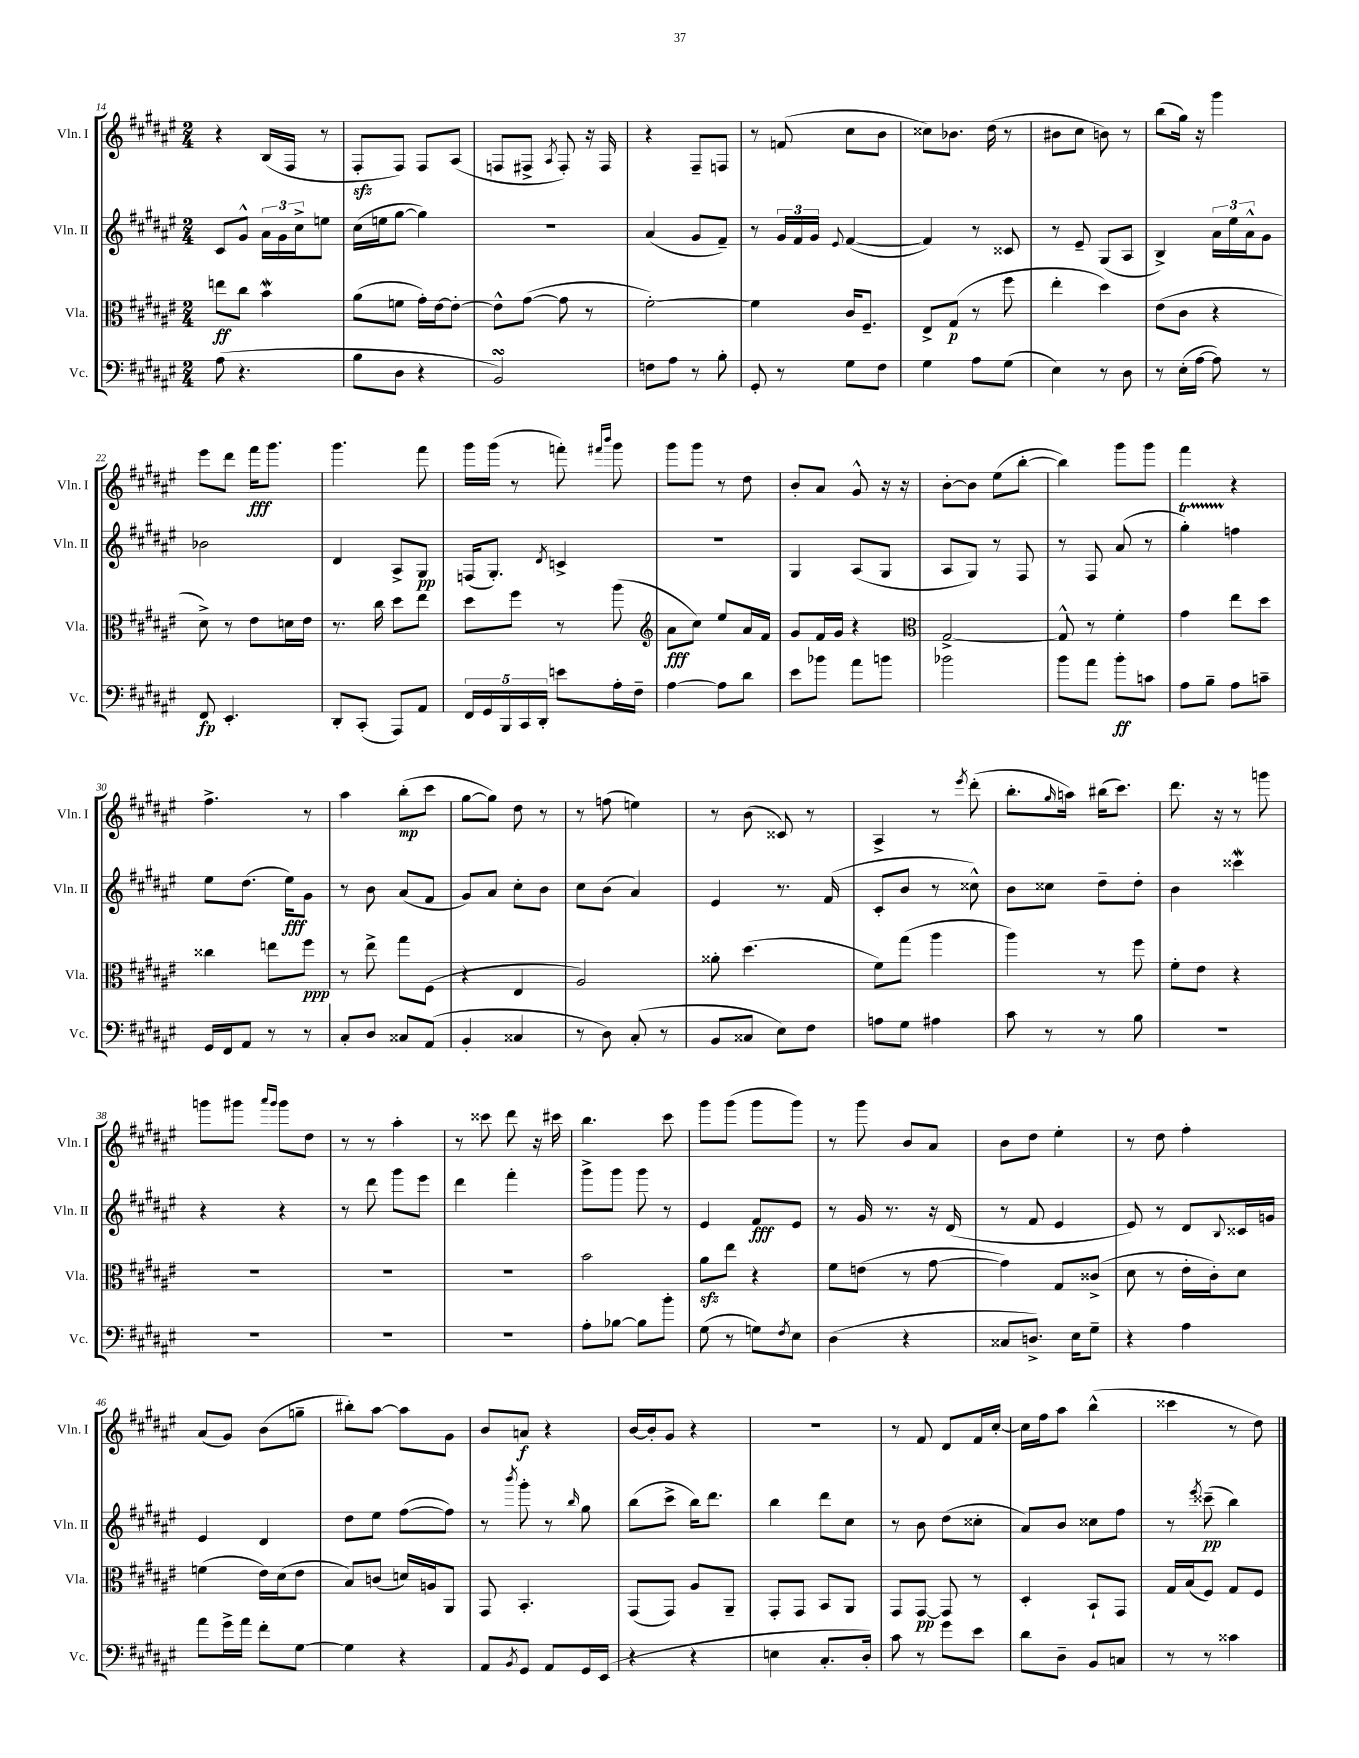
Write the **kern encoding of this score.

**kern	**kern	**kern	**kern
*staff4	*staff3	*staff2	*staff1
*clefF4	*clefC3	*clefG2	*clefG2
*k[f#c#g#d#a#e#]	*k[f#c#g#d#a#e#]	*k[f#c#g#d#a#e#]	*k[f#c#g#d#a#e#]
*M2/4	*M2/4	*M2/4	*M2/4
(8A#	8ee	8c#	4r
4.r	8cc#	8g#^^	.
.	4b	24a#	(16B
.	.	24g#	.
.	.	.	16F#
.	.	24cc#^	.
.	.	8ee	8r
=	=	=	=
8B	(8a#	(16cc#	8F#'
.	.	16ee	.
8D#	8f	[8gg#	8F#)
4r	16g#')	4gg#])	8F#
.	[16e#	.	.
.	8e#'_	.	(8A#
=	=	=	=
2BB)	8e#^^]	2r	8F
.	([8g#	.	8F#^
.	.	.	8qA#
.	8g#]	.	8F#')
.	8r	.	16r
.	.	.	16F#
=	=	=	=
8F	[2f#')	(4a#	4r
8A#	.	.	.
8r	.	8g#	8F#~
8B'	.	8f#~)	8F
=	=	=	=
8GG#'	4f#]	8r	8r
8r	.	24g#	(8f
.	.	24f#	.
.	.	24g#	.
.	.	8qqe#	.
8G#	16c#	([4f#	8cc#
.	8.F#~	.	.
8F#	.	.	8b
=	=	=	=
4G#	8E#^	4f#])	8cc##)
.	(8G#	.	8.b-
8A#	8r	8r	.
.	.	.	(16dd#
(8G#	8ff#	8c##	8r
=	=	=	=
4E#)	4ee#'	8r	8b#
.	.	8e#~	8cc#
8r	4dd#)	(8G#	8b)
8D#	.	8A#	8r
=	=	=	=
8r	(8e#	4B^)	(8bb
(16E#'	8c#	.	16gg#)
[16A#	.	.	16r
8A#])	4r	24a#	4ggg#
.	.	24ee#	.
.	.	24a#^^	.
8r	.	8g#	.
=	=	=	=
8FF#	8d#^)	2b-	8eee#
4.EE#'	8r	.	8ddd#
.	8e#	.	16fff#
.	.	.	8.ggg#
.	16d	.	.
.	16e#	.	.
=	=	=	=
8DD#'	8.r	4d#	4.ggg#
(8CC#'	.	.	.
.	16cc#	.	.
8AAA#)	8dd#	8A#^	.
8AA#	8ee#	8G#	8fff#
=	=	=	=
20FF#	8dd#	(16F	16ggg#
20GG#	.	.	.
.	.	8.G#')	(16ggg#
20BBB	.	.	.
.	8ff#	.	8r
20CC#	.	.	.
20DD#'	.	.	.
.	.	8qd#	.
8e	8r	4c^	8fff')
.	.	.	16qqfff#
.	.	.	16qqbbb
16A#'	(8aa#	.	8ggg#
16F#~	.	.	.
=	=	=	=
*	*clefG2	*	*
[4A#	8a#	2r	8ggg#
.	8cc#)	.	8ggg#
8A#]	8ee#	.	8r
8d#	16a#	.	8dd#
.	16f#	.	.
=	=	=	=
8e#	8g#	4G#	8b'
8b-	16f#	.	8a#
.	16g#	.	.
8a#	4r	(8A#	8g#^^
8b	.	8G#	16r
.	.	.	16r
=	=	=	=
*	*clefC3	*	*
2b-	[2G#^	8A#	[8b'
.	.	8G#)	8b]
.	.	8r	(8ee#
.	.	8F#	[8bb'
=	=	=	=
8b	8G#^^]	8r	4bb])
8a#	8r	8F#	.
8b'	4f#'	(8a#	8ggg#
8c	.	8r	8ggg#
=	=	=	=
8A#	4g#	4gg#')	4fff#
8B~	.	.	.
8A#	8ee#	4ff	4r
8c~	8dd#	.	.
=	=	=	=
16GG#	4cc##	8ee#	4.ff#^
16FF#	.	.	.
8AA#	.	(8.dd#	.
8r	8ee	.	.
.	.	16ee#)	.
8r	8ff#	8g#	8r
=	=	=	=
8C#'	8r	8r	4aa#
8D#	8ee#^	8b	.
8C##	8gg#	(8a#	(8bb'
(8AA#	(8F#	8f#	8ccc#
=	=	=	=
4BB'	4r	8g#)	[8gg#
.	.	8a#	8gg#])
4C##	4E#	8cc#'	8dd#
.	.	8b	8r
=	=	=	=
8r	2A#)	8cc#	8r
8D#)	.	(8b	(8ff
(8C#'	.	4a#)	4ee)
8r	.	.	.
=	=	=	=
8BB	8a##'	4e#	8r
8C##	(4.dd#	.	(8b
8E#)	.	8.r	8c##)
8F#	.	.	8r
.	.	(16f#	.
=	=	=	=
8A	8f#)	8c#'	4A#^
8G#	(8gg#	8b	.
4A#	4aa#	8r	8r
.	.	.	8qeee#
.	.	8cc##^^)	(8ddd#'
=	=	=	=
8c#	4aa#)	8b	8.bb'
8r	.	8cc##	.
.	.	.	16qqgg#
.	.	.	16aa)
8r	8r	8dd#~	(16bb#
.	.	.	8.ccc#)
8B	8ff#	8dd#'	.
=	=	=	=
2r	8f#'	4b	8.ddd#
.	8e#	.	.
.	.	.	16r
.	4r	4ccc##	8r
.	.	.	8ggg
=	=	=	=
2r	2r	4r	8ggg
.	.	.	8ggg#
.	.	.	16qqaaa#
.	.	.	16qqggg#
.	.	4r	8ggg#
.	.	.	8dd#
=	=	=	=
2r	2r	8r	8r
.	.	8ddd#	8r
.	.	8ggg#	4aa#'
.	.	8eee#	.
=	=	=	=
2r	2r	4ddd#	8r
.	.	.	8ccc##
.	.	4fff#'	8ddd#
.	.	.	16r
.	.	.	16ccc#
=	=	=	=
8A#'	2b	8ggg#^	4.bb
[8B-	.	8ggg#	.
8B-]	.	8ggg#	.
8b'	.	8r	8ccc#
=	=	=	=
(8G#	8a#	4e#	8ggg#
8r	8ee#	.	(8ggg#
8G)	4r	8f#	8ggg#
8qF#	.	.	.
8E#	.	8e#	8ggg#)
=	=	=	=
(4D#	8f#	8r	8r
.	(8e	16g#	8ggg#
.	.	8.r	.
4r	8r	.	8b
.	[8g#	16r	8a#
.	.	(16d#	.
=	=	=	=
8C##	4g#])	8r	8b
8.D^)	.	8f#	8dd#
.	8G#	4e#	4ee#'
16E#	.	.	.
8G#~	(8c##^	.	.
=	=	=	=
4r	8d#	8e#)	8r
.	8r	8r	8dd#
4A#	16e#'	8d#	4ff#'
.	16c#')	.	.
.	.	8qqB	.
.	8d#	16c##	.
.	.	16g	.
=	=	=	=
8a#	(4f	4e#	(8a#
16g#^	.	.	8g#)
16a#	.	.	.
8f#'	16e#)	4d#	(8b
.	(16d#	.	.
[8G#	8e#	.	8gg~
=	=	=	=
4G#]	8B)	8dd#	8bb#')
.	(8c	8ee#	[8aa#
4r	16d)	([8ff#	8aa#]
.	16A	.	.
.	8AA#	8ff#])	8g#
=	=	=	=
8AA#	8GG#	8r	8b
8qBB	.	8qbbb	.
8GG#	4.BB'	8ggg#'	8a
8AA#	.	8r	4r
.	.	16qqbb	.
16GG#	.	8gg#	.
(16EE#	.	.	.
=	=	=	=
4r	(8GG#	(8bb	[16b
.	.	.	16b']
.	8GG#)	8ccc#^	8g#
4r	8A#	16bb)	4r
.	.	8.ddd#	.
.	8AA#~	.	.
=	=	=	=
4E	8GG#'	4bb	2r
.	8GG#	.	.
8.C#'	8BB	8ddd#	.
.	8AA#	8cc#	.
16D#')	.	.	.
=	=	=	=
8c#	8GG#	8r	8r
8r	[8GG#	8b	8f#
8g#	8GG#]	(8dd#	8d#
8e#	8r	8cc##'	16f#
.	.	.	[16cc#'
=	=	=	=
8d#	4D#'	8a#)	16cc#]
.	.	.	16ff#
8D#~	.	8b	8aa#
8BB	8BB`	8cc##	(4bb^^
8C	8GG#	8ff#	.
=	=	=	=
8r	16G#	8r	4ccc##
.	(16B	.	.
.	.	8qeee#	.
8r	8F#)	(8ccc##~	.
4c##	8G#	4bb)	8r
.	8F#	.	8dd#)
==	==	==	==
*-	*-	*-	*-
